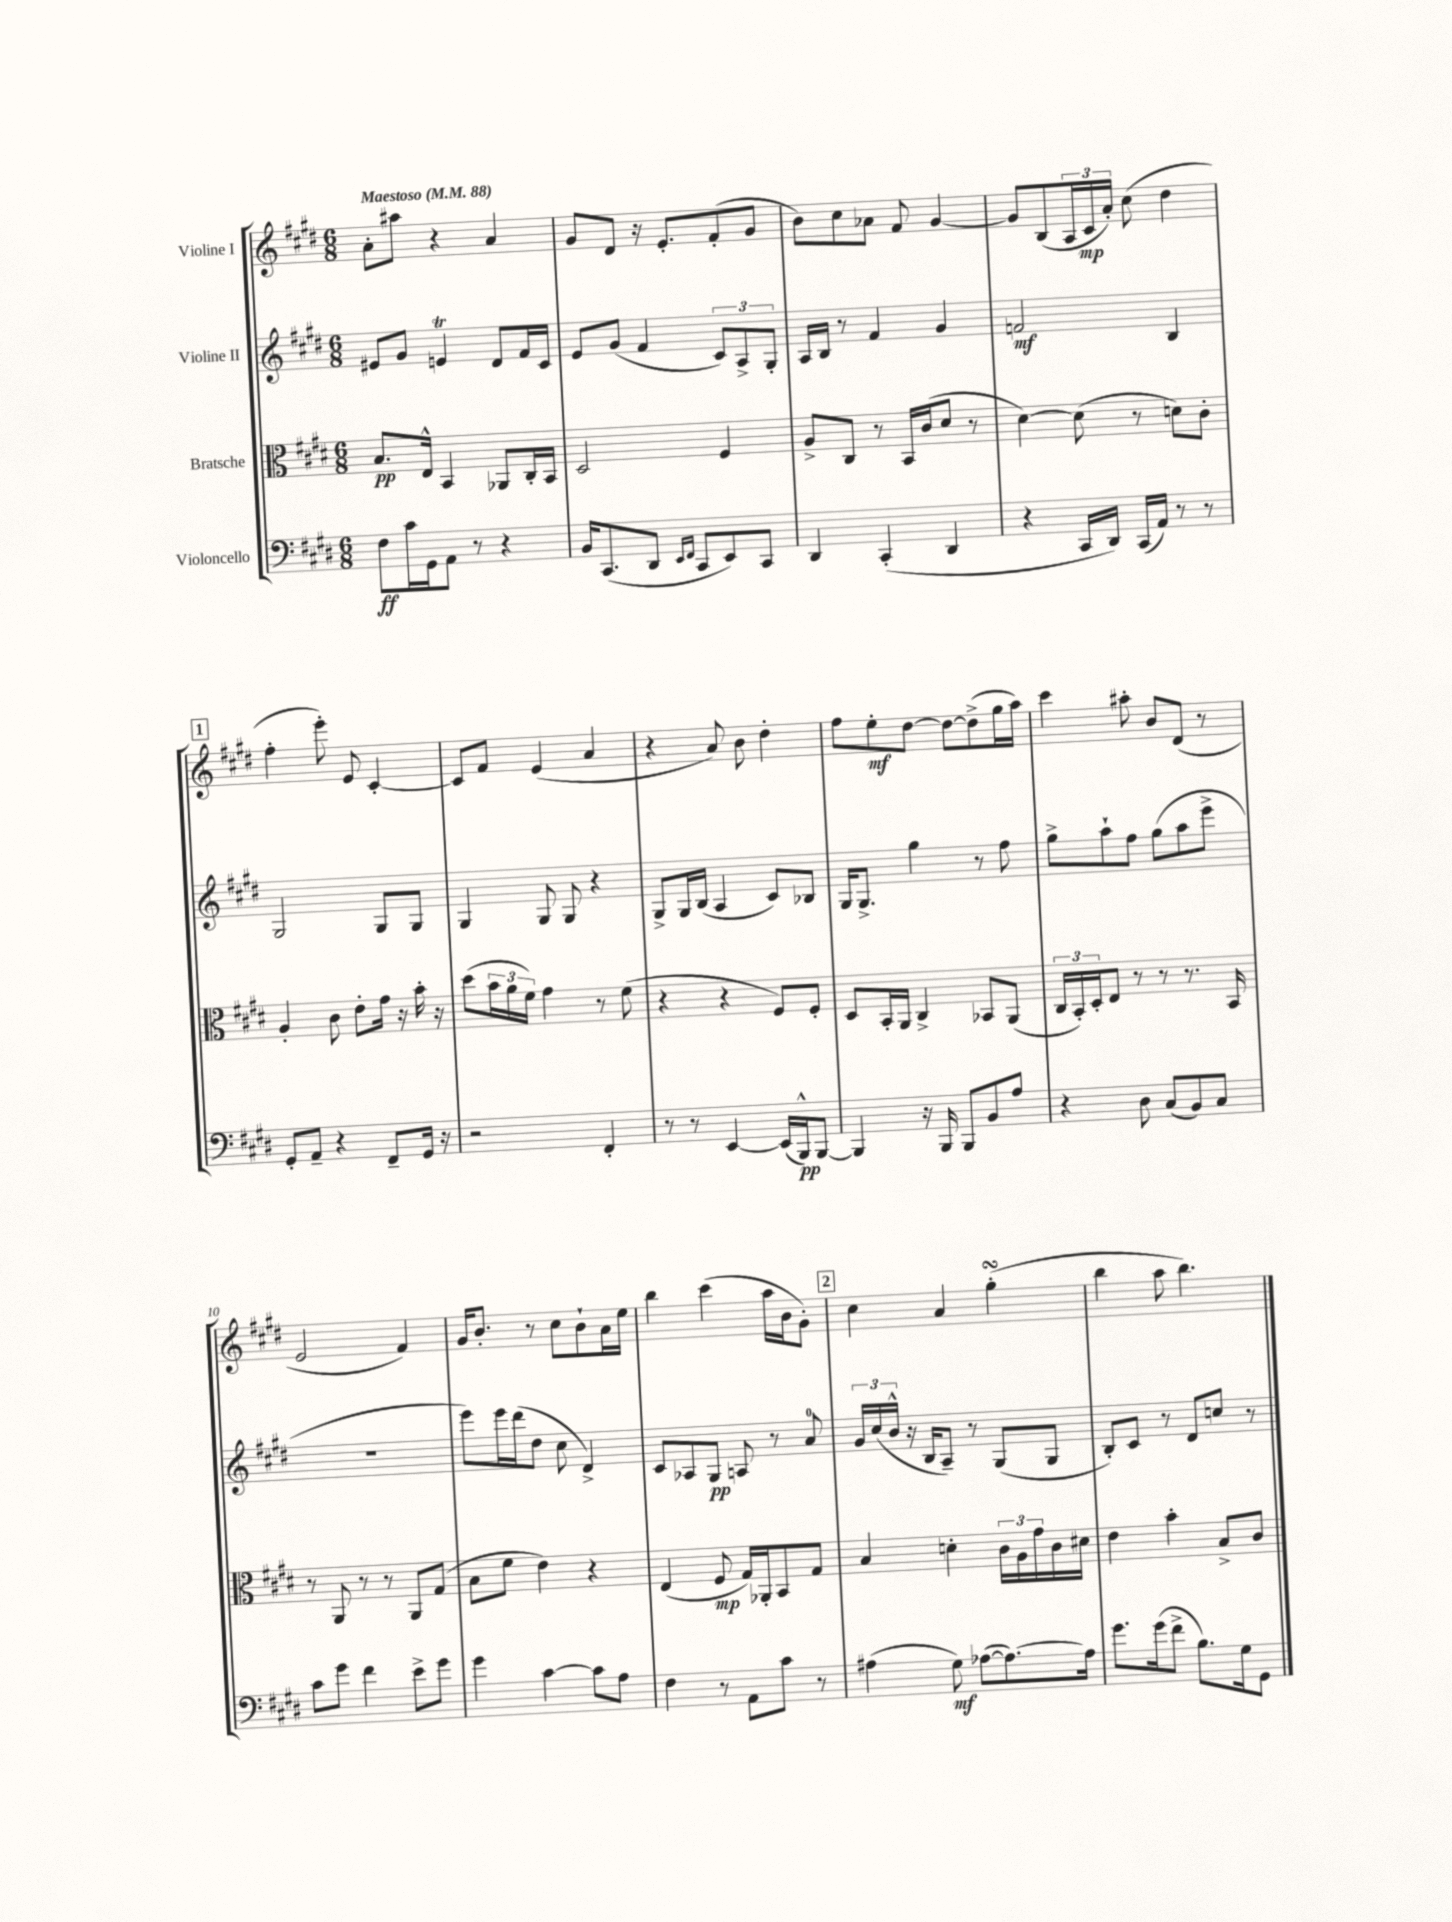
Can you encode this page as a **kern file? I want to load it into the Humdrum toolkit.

**kern	**dynam	**kern	**dynam	**kern	**dynam	**kern	**dynam
*part4	*part4	*part3	*part3	*part2	*part2	*part1	*part1
*staff4	*staff4	*staff3	*staff3	*staff2	*staff2	*staff1	*staff1
*I"Violoncello	*	*I"Bratsche	*	*I"Violine II	*	*I"Violine I	*
*clefF4	*	*clefC3	*	*clefG2	*	*clefG2	*
*k[f#c#g#d#]	*	*k[f#c#g#d#]	*	*k[f#c#g#d#]	*	*k[f#c#g#d#]	*
*M6/8	*	*M6/8	*	*M6/8	*	*M6/8	*
*MM88	*	*MM88	*	*MM88	*	*MM88	*
=1	=1	=1	=1	=1	=1	=1	=1
!	!	!	!	!	!	!LO:TX:a:B:t=Maestoso	!
8F#\L	ff	8.B/L	pp	8e#X/L	.	8a'\L	.
16c#\L	.	.	.	8g#/J	.	8aa#X\J	.
16GG#\J	.	16E^^/Jk	.	.	.	.	.
8AA\J	.	4BB/	.	4enT/	.	4r	.
8r	.	.	.	.	.	.	.
4r	.	8AA-X/L	.	8d#/L	.	4a/	.
.	.	16C#'/L	.	16f#/L	.	.	.
.	.	16BB/JJ	.	16c#/JJ	.	.	.
=2	=2	=2	=2	=2	=2	=2	=2
16BB/KL	.	2D#/	.	8e/L	.	8g#/L	.
(8.CC#/	.	.	.	.	.	.	.
.	.	.	.	(8g#/J	.	8d#/J	.
8DD#/J	.	.	.	4f#/	.	16r	.
.	.	.	.	.	.	8.e'/L	.
16qqEE/LL	.	.	.	.	.	.	.
16qqFF#/JJ	.	.	.	.	.	.	.
8CC#/L	.	.	.	.	.	.	.
8EE/)	.	4F#/	.	12c#/L)	.	(8f#'/	.
.	.	.	.	12A^/	.	.	.
8CC#/J	.	.	.	.	.	8g#/J	.
.	.	.	.	12G#'/J	.	.	.
=3	=3	=3	=3	=3	=3	=3	=3
4DD#/	.	8A^/L	.	16A/LL	.	8b\L)	.
.	.	.	.	16B/JJ	.	.	.
.	.	8C#/J	.	8r	.	8cc#\	.
(4CC#'/	.	8r	.	4f#/	.	8a-X\J	.
.	.	16BB/LL	.	.	.	8f#/	.
.	.	(16c#/J	.	.	.	.	.
4DD#/	.	8d#/J	.	4g#/	.	[4g#/	.
.	.	8r	.	.	.	.	.
=4	=4	=4	=4	=4	=4	=4	=4
4r	.	[4d#\)	.	2fn/	mf	8g#/L]	.
.	.	.	.	.	.	(8B/	.
16CC#/LL	.	(8d#\]	.	.	.	24A/L	.
.	.	.	.	.	.	24c#/	mp
16DD#/JJ)	.	.	.	.	.	.	.
.	.	.	.	.	.	24a'/JJ)	.
(16CC#/LL	.	8r	.	.	.	(8cc#\	.
16AA/JJ)	.	.	.	.	.	.	.
8r	.	8dn\L)	.	4B/	.	4dd#\	.
8r	.	8c#'\J	.	.	.	.	.
!!LO:LB:g=z
!!LO:REH:place=s1:t=1
=5	=5	=5	=5	=5	=5	=5	=5
8GG#'/L	.	4A'/	.	2G#/	.	4ff#'\	.
8AA~/J	.	.	.	.	.	.	.
4r	.	8c#\	.	.	.	8eee'\)	.
.	.	8e'\L	.	.	.	8e/	.
8FF#~/L	.	16g#\Jk	.	8G#/L	.	[4c#'/	.
.	.	16r	.	.	.	.	.
16GG#/Jk	.	16b'\	.	8G#/J	.	.	.
16r	.	16r	.	.	.	.	.
=6	=6	=6	=6	=6	=6	=6	=6
2r	.	(8dd#\L	.	4G#/	.	8c#/L]	.
.	.	24b\L	.	.	.	8f#/J	.
.	.	24a\	.	.	.	.	.
.	.	24f#\JJ)	.	.	.	.	.
.	.	4g#\	.	8G#/	.	(4e/	.
.	.	.	.	8G#/	.	.	.
4FF#'/	.	8r	.	4r	.	4a/	.
.	.	(8f#\	.	.	.	.	.
=7	=7	=7	=7	=7	=7	=7	=7
8r	.	4r	.	8G#^/L	.	4r	.
8r	.	.	.	16G#/L	.	.	.
.	.	.	.	(16B/JJ	.	.	.
[4EE/	.	4r	.	4A/	.	8a/)	.
.	.	.	.	.	.	8b\	.
(16EE/LL]	.	8F#/L)	.	8c#/L)	.	4dd#'\	.
16BBB^^/J)	pp	.	.	.	.	.	.
[8BBB/J	.	8F#'/J	.	8B-X/J	.	.	.
=8	=8	=8	=8	=8	=8	=8	=8
4BBB/]	.	8D#/L	.	16G#/KL	.	8ff#\L	.
.	.	.	.	8.G#^/J	.	.	.
.	.	16BB'/L	.	.	.	8ee'\	mf
.	.	16AA/JJ	.	.	.	.	.
16r	.	4C#^/	.	4gg#\	.	[8dd#\J	.
16BBB/	.	.	.	.	.	.	.
8BBB/L	.	.	.	.	.	8dd#\L_	.
8BB/	.	8BB-X/L	.	8r	.	(8dd#^\]	.
8A/J	.	(8AA/J	.	8ff#\	.	16gg#\L	.
.	.	.	.	.	.	16aa\JJ)	.
=9	=9	=9	=9	=9	=9	=9	=9
4r	.	24C#/LL	.	8gg#^\L	.	4ccc#\	.
.	.	24BB'/)	.	.	.	.	.
.	.	24D#'/J	.	.	.	.	.
.	.	8E/J	.	8aa`\	.	.	.
8D#\	.	8r	.	8ff#\J	.	8aa#X'\	.
(8C#/L	.	8r	.	(8gg#\L	.	8b/L	.
8BB/)	.	8.r	.	8aa\	.	(8d#/J	.
8C#/J	.	.	.	8eee^\J	.	8r	.
.	.	16BB/	.	.	.	.	.
!!LO:LB:g=z
=10	=10	=10	=10	=10	=10	=10	=10
8c#\L	.	8r	.	2.r	.	2e/	.
8g#\J	.	8AA/	.	.	.	.	.
4f#\	.	8r	.	.	.	.	.
.	.	8r	.	.	.	.	.
8e^\L	.	8AA/L	.	.	.	4f#/)	.
8g#\J	.	(8G#/J	.	.	.	.	.
=11	=11	=11	=11	=11	=11	=11	=11
4g#\	.	8B\L	.	8eee\L)	.	16g#/KL	.
.	.	.	.	.	.	8.b'/J	.
.	.	8f#\J	.	16eee\L	.	.	.
.	.	.	.	(16ddd#\J	.	.	.
[4c#\	.	4e\)	.	8dd#\J	.	8r	.
.	.	.	.	8cc#\	.	8cc#\L	.
8c#\L]	.	4r	.	4d#^/)	.	8b`\	.
8A\J	.	.	.	.	.	16a\L	.
.	.	.	.	.	.	16ee\JJ	.
=12	=12	=12	=12	=12	=12	=12	=12
4F#\	.	(4E/	.	8c#/L	.	4bb\	.
.	.	.	.	8A-X/	.	.	.
8r	.	8F#/	mp	8G#/J	pp	(4ccc#\	.
8AA\L	.	16G#/LL)	.	8An/	.	.	.
.	.	16AA-X'/J	.	.	.	.	.
8c#\J	.	8BB/	.	8r	.	16aa\LL	.
.	.	.	.	.	.	16b\J	.
8r	.	8G#/J	.	8a/	.	8g#'\J)	.
!!LO:REH:place=s1:t=2
=13	=13	=13	=13	=13	=13	=13	=13
(4A#X\	.	4B/	.	24g#/LL	.	4cc#\	.
.	.	.	.	(24cc#/	.	.	.
.	.	.	.	24b^^/JJ	.	.	.
.	.	.	.	16r	.	.	.
.	.	.	.	16B/KL	.	.	.
8G#\)	mf	4dn'\	.	8A~/J)	.	4a/	.
([8A-X\L	.	.	.	8r	.	.	.
8.A-\_)	.	24c#\LL	.	(8G#/L	.	(4gg#sSsS'\	.
.	.	24A\	.	.	.	.	.
.	.	24g#\	.	.	.	.	.
.	.	16c#\	.	8G#/J	.	.	.
16A-\Jk]	.	16d#X\JJ	.	.	.	.	.
=14	=14	=14	=14	=14	=14	=14	=14
8.g#\L	.	4e\	.	8B'/L)	.	4bb\	.
.	.	.	.	8c#/J	.	.	.
(16g#\k	.	.	.	.	.	.	.
8f#^\J	.	4b'\	.	8r	.	8aa\	.
8.B\L)	.	.	.	8d#/L	.	4.bb\)	.
.	.	8B^/L	.	8ccn/J	.	.	.
16G#\k	.	.	.	.	.	.	.
8GG#\J	.	8c#/J	.	8r	.	.	.
==	==	==	==	==	==	==	==
*-	*-	*-	*-	*-	*-	*-	*-
